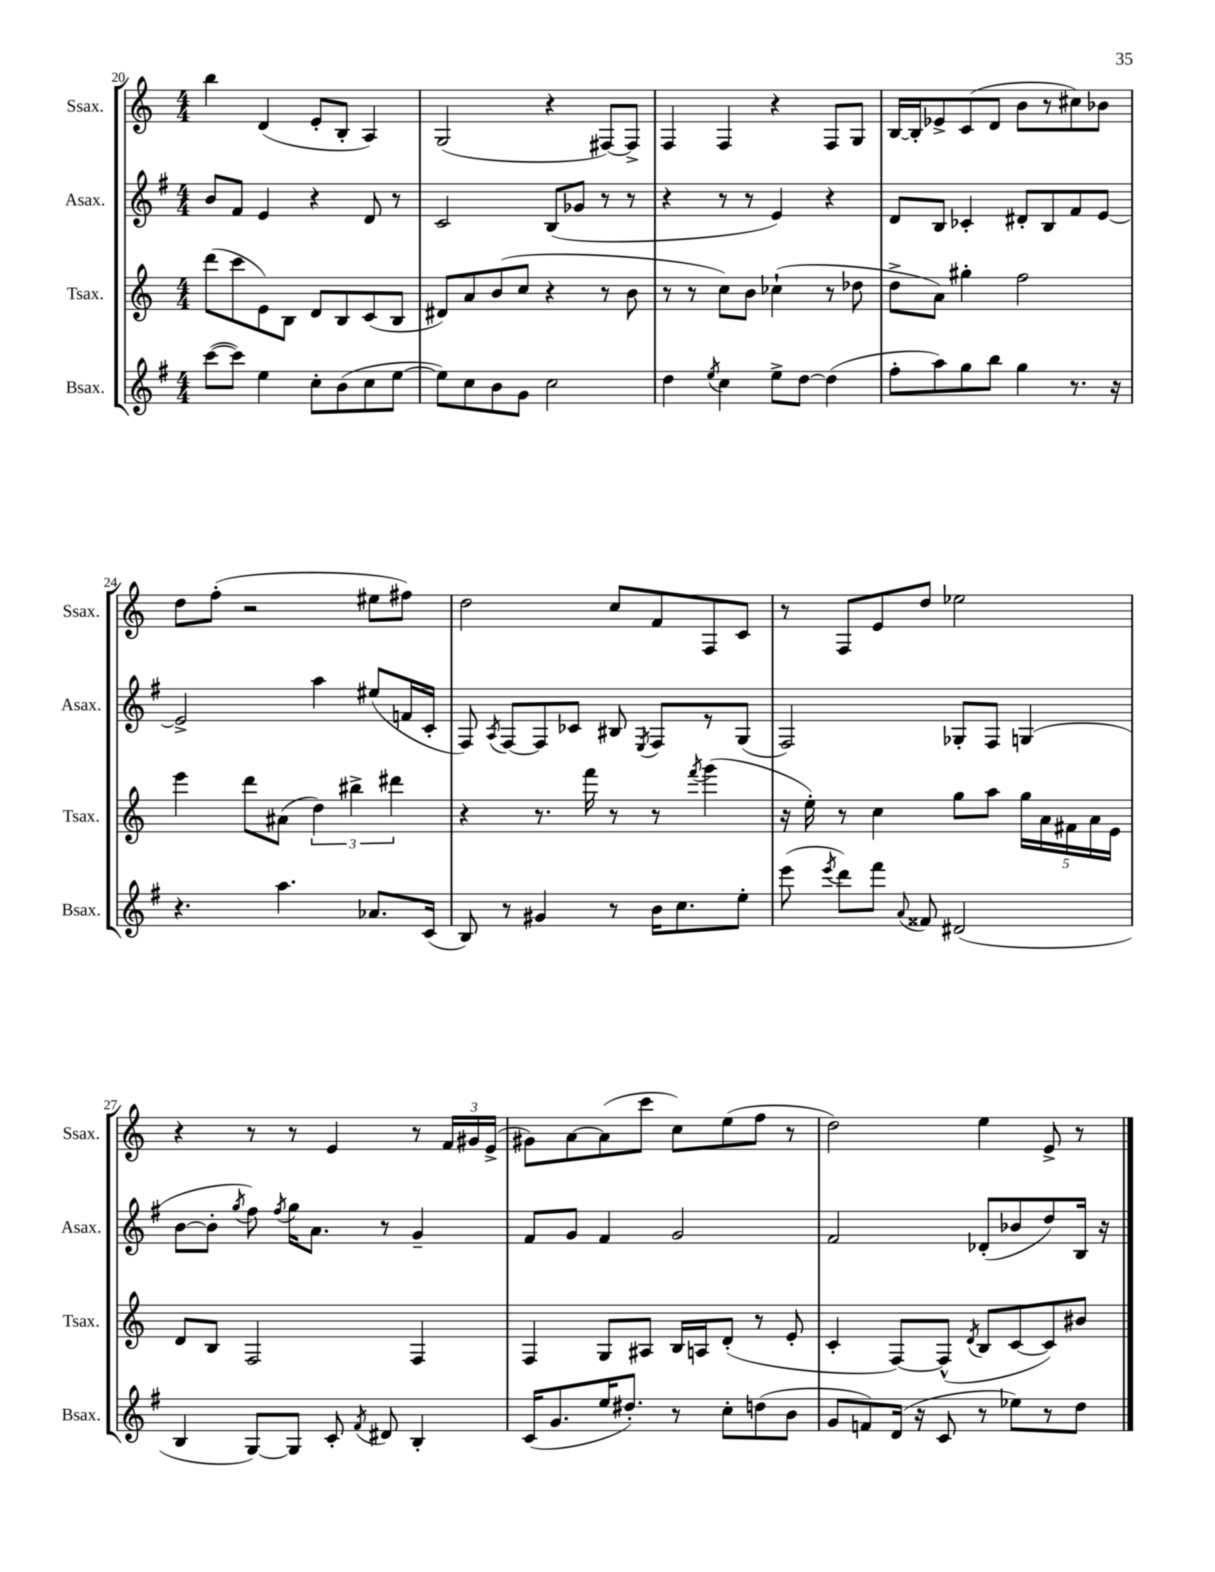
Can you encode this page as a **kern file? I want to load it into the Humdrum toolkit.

**kern	**kern	**kern	**kern
*staff4	*staff3	*staff2	*staff1
*clefG2	*clefG2	*clefG2	*clefG2
*k[f#]	*k[]	*k[f#]	*k[]
*M4/4	*M4/4	*M4/4	*M4/4
([8ccc	(8ddd	8b	4bb
8ccc])	8ccc	8f#	.
4ee	8e)	4e	(4d
.	8B	.	.
8cc'	8d	4r	8e'
(8b	8B	.	8B'
8cc	(8c	8d	4A)
[8ee	8B	8r	.
=	=	=	=
8ee])	8d#)	2c	(2G
8cc	8a	.	.
8b	(8b	.	.
8g	8cc	.	.
2cc	4r	(8B	4r
.	.	8g-	.
.	8r	8r	[8F#)
.	8b	8r	8F#^]
=	=	=	=
4dd	8r	4r	4F
.	8r	.	.
8qee	.	.	.
4cc	8cc)	8r	4F
.	8b	8r	.
8ee^	(4cc-`	4e)	4r
[8dd	.	.	.
(4dd]	8r	4r	8F
.	8dd-	.	8G
=	=	=	=
8ff#'	8dd^	8d	[16B
.	.	.	16B']
8aa)	8a)	8B	8e-^
8gg	4gg#'	4c-'	(8c
8bb	.	.	8d
4gg	2ff	8d#'	8b
.	.	8B	8r
8.r	.	8f#	8cc#)
.	.	[8e	8b-
16r	.	.	.
=	=	=	=
4.r	4eee	2e^]	8dd
.	.	.	(8ff'
.	8ddd	.	2r
4.aa	(8a#	.	.
.	6dd)	4aa	.
.	6bb#^	.	.
8.a-	.	(8ee#	8ee#
.	6ddd#	.	.
.	.	16f	8ff#)
(16c	.	16c'	.
=	=	=	=
8B)	4r	8F#)	2dd
.	.	8qA	.
8r	.	[8F#	.
4g#	8.r	8F#]	.
.	.	8c-	.
.	16fff	.	.
8r	8r	8B#	8cc
.	.	8qE	.
16b	8r	8F#	8f
8.cc	.	.	.
.	8qfff	.	.
.	(4ggg	8r	8F
8ee'	.	(8G	8c
=	=	=	=
(8eee	16r	2F#)	8r
.	16ee')	.	.
8qeee	.	.	.
8ddd)	8r	.	8F
8fff#	4cc	.	8e
8qqa	.	.	.
8f##	.	.	8dd
(2d#	8gg	8G-'	2ee-
.	8aa	8F#	.
.	20gg	(4G	.
.	20a	.	.
.	20f#	.	.
.	20a	.	.
.	20e	.	.
=	=	=	=
4B	8d	[8b	4r
.	8B	8b']	.
.	.	8qgg	.
[8G)	2F	8ff#)	8r
.	.	8qff#	.
8G]	.	16gg	8r
.	.	8.a	.
8c'	.	.	4e
8qf#	.	.	.
8d#	.	8r	.
4B'	4F	4g~	8r
.	.	.	24f
.	.	.	24g#
.	.	.	(24e^
=	=	=	=
(16c	4F	8f#	8g#)
8.g	.	.	.
.	.	8g	[8a
16ee	8G	4f#	(8a]
8.dd#')	.	.	.
.	8A#	.	8ccc
8r	16B	2g	8cc)
.	16A	.	.
8cc'	(8d'	.	(8ee
(8dd	8r	.	8ff
8b	8e'	.	8r
=	=	=	=
8g	4c'	2f#	2dd)
8f)	.	.	.
(16d	[8F)	.	.
16r	.	.	.
8c	(8F^^]	.	.
.	8qd	.	.
8r	8B	(8d-'	4ee
8ee-)	[8c	8b-	.
8r	8c])	8dd)	8e^
8dd	8b#	16B	8r
.	.	16r	.
==	==	==	==
*-	*-	*-	*-
